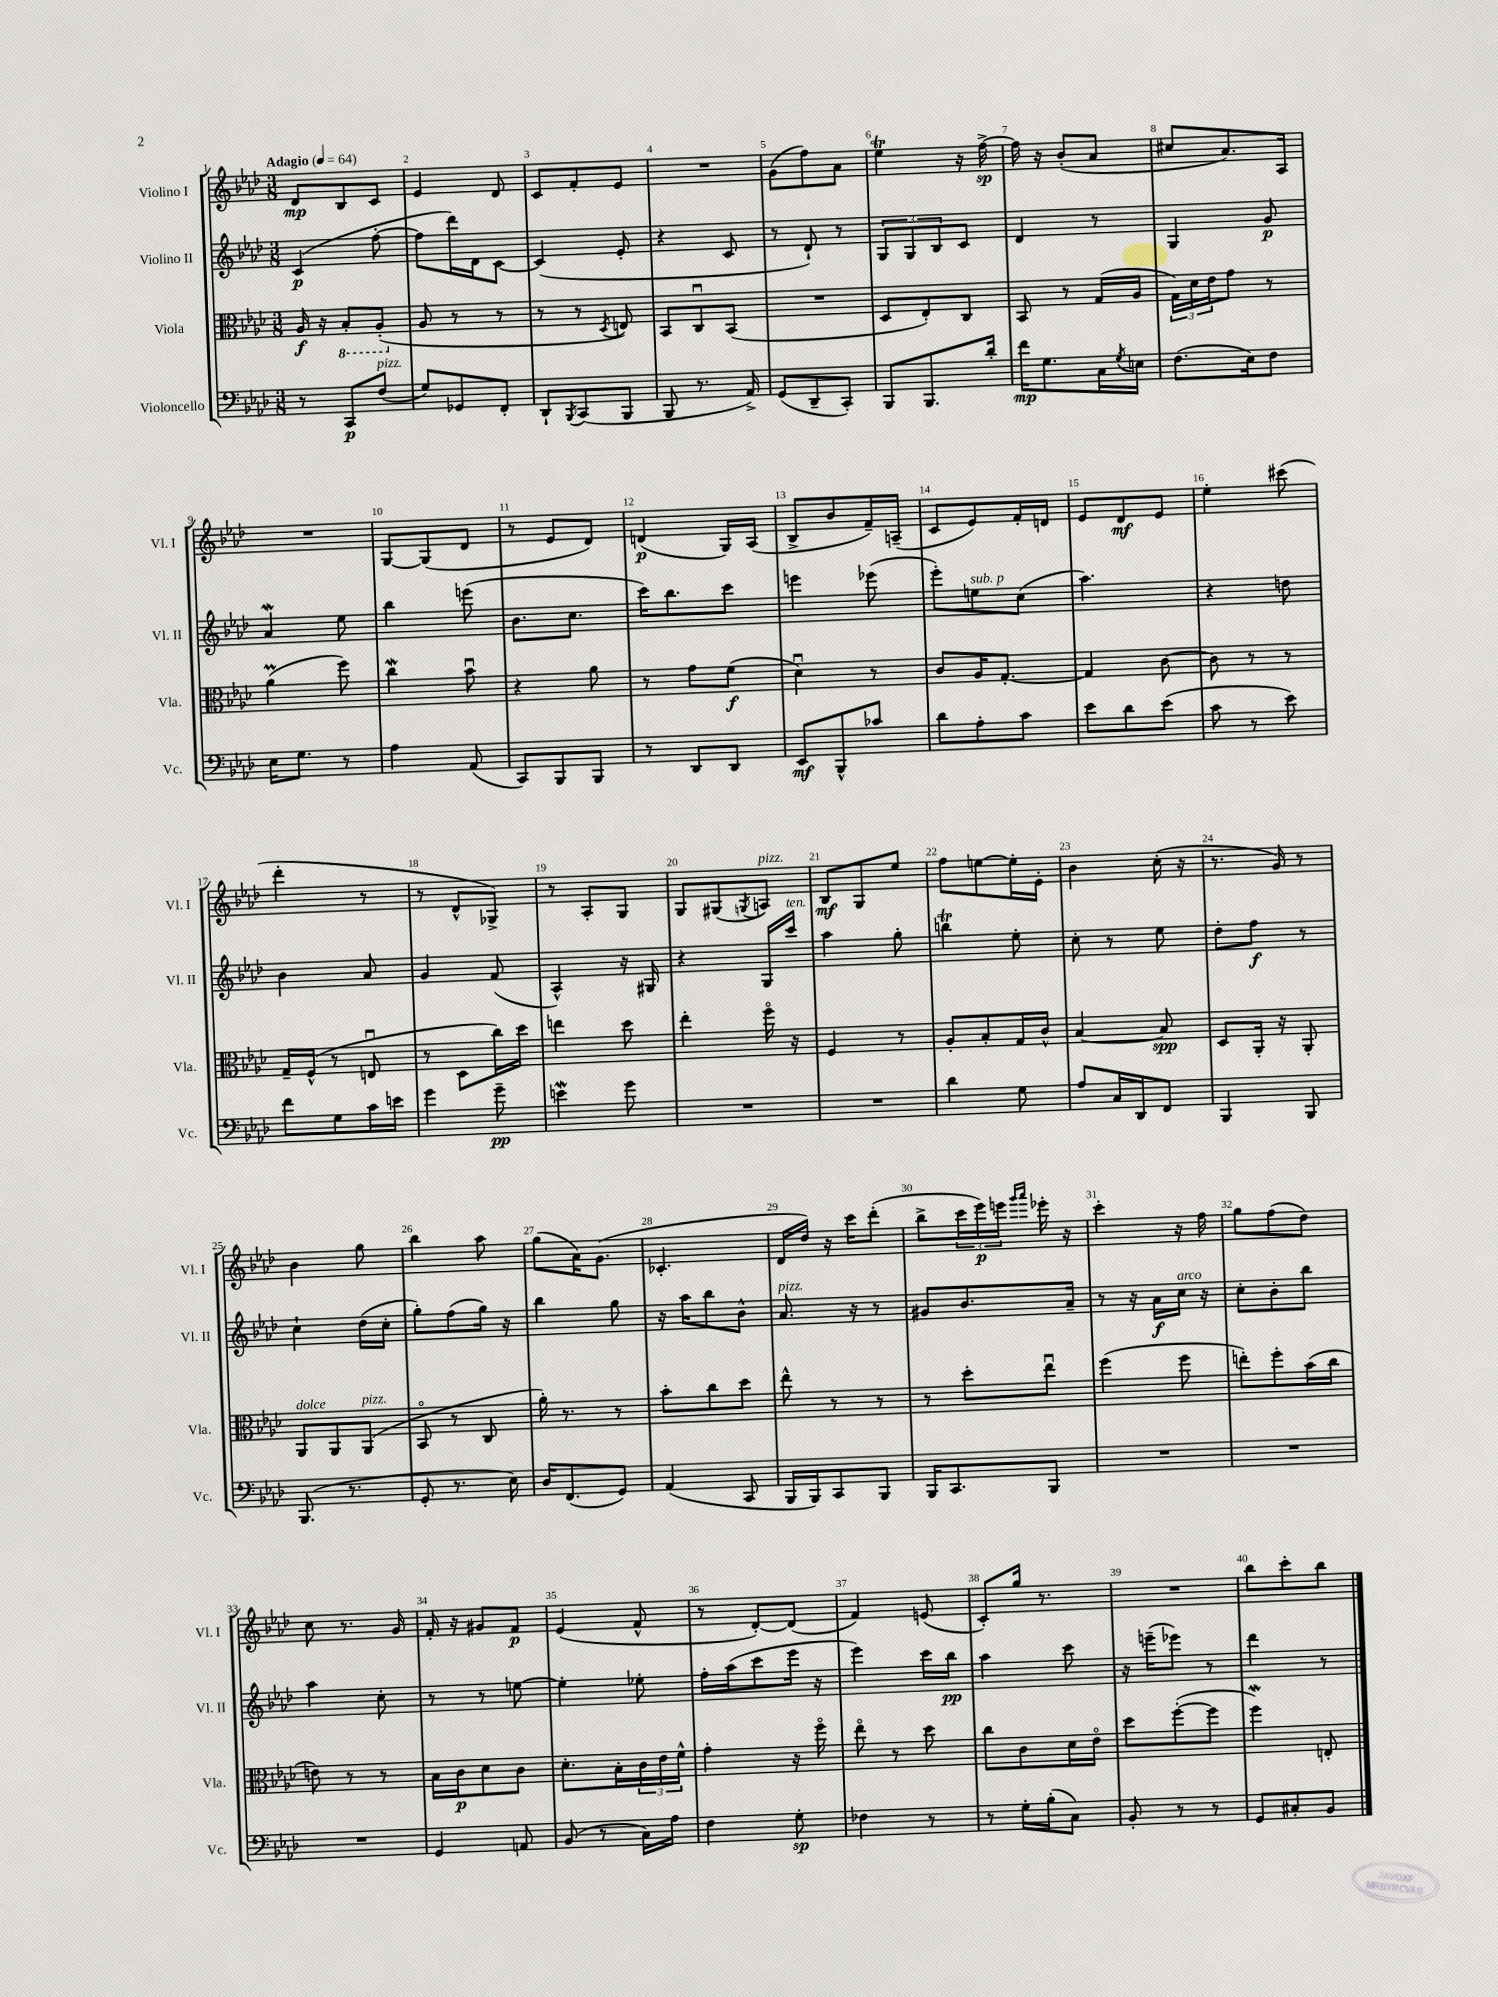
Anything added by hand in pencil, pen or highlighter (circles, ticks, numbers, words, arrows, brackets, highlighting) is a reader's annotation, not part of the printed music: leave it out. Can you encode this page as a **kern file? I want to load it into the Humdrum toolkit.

**kern	**dynam	**kern	**dynam	**kern	**dynam	**kern	**dynam
*part4	*part4	*part3	*part3	*part2	*part2	*part1	*part1
*staff4	*staff4	*staff3	*staff3	*staff2	*staff2	*staff1	*staff1
*I"Violoncello	*	*I"Viola	*	*I"Violino II	*	*I"Violino I	*
*I'Vc.	*	*I'Vla.	*	*I'Vl. II	*	*I'Vl. I	*
*clefF4	*	*clefC3	*	*clefG2	*	*clefG2	*
*k[b-e-a-d-]	*	*k[b-e-a-d-]	*	*k[b-e-a-d-]	*	*k[b-e-a-d-]	*
*M3/8	*	*M3/8	*	*M3/8	*	*M3/8	*
*MM64	*	*MM64	*	*MM64	*	*MM64	*
=1	=1	=1	=1	=1	=1	=1	=1
!	!	!	!	!	!	!LO:TX:a:B:t=Adagio	!
8r	.	16A-/	f	(4c/	p	8d-/L	mp
.	.	16r	.	.	.	.	.
*	*	*8ba	*	*	*	*	*
8CC/L	p	8BB-'/L	.	.	.	8B-/	.
!LO:TX:a:i:t=pizz.	!	!	!	!	!	!	!
(8F/J	.	(8AA-'/J	.	[8ff'\	.	8c/J	.
=2	=2	=2	=2	=2	=2	=2	=2
*	*	*X8ba	*	*	*	*	*
8G/L)	.	8A-/	.	8ff\L]	.	4e-/	.
8GG-X/	.	8r	.	16ddd-\L)	.	.	.
.	.	.	.	16d-\J	.	.	.
8FF'/J	.	8r	.	[8c\J	.	8d-/	.
=3	=3	=3	=3	=3	=3	=3	=3
8DD-`/L	.	8r	.	(4c/]	.	8c/L	.
8qBBB-/	.	.	.	.	.	.	.
(8CC/	.	8r	.	.	.	8f'/	.
.	.	8qD-/	.	.	.	.	.
8BBB-/J	.	8En/)	.	8e-'/	.	8e-/J	.
=4	=4	=4	=4	=4	=4	=4	=4
8BBB-/	.	8BB-/L	.	4r	.	4.r	.
8.r	.	8Cu/	.	.	.	.	.
.	.	(8BB-/J	.	8c/	.	.	.
16AA-^/)	.	.	.	.	.	.	.
=5	=5	=5	=5	=5	=5	=5	=5
(8GG/L	.	4.r	.	8r	.	(8g\L	.
8DD-~/	.	.	.	8d-`/)	.	8ff\)	.
8CC'/J)	.	.	.	8r	.	8a-\J	.
=6	=6	=6	=6	=6	=6	=6	=6
8BBB-/L	.	8D-/L	.	12G/L	.	4ee-T\	.
.	.	.	.	12G/	.	.	.
8.BBB-/	.	8E-'/)	.	.	.	.	.
.	.	.	.	12B-/	.	.	.
.	.	8C/J	.	8c/J	.	16r	.
16d-'/Jk	.	.	.	.	.	[16ff^\	sp
=7	=7	=7	=7	=7	=7	=7	=7
16f\KL	mp	8BB-/	.	4d-/	.	16ff\]	.
8.G\	.	.	.	.	.	16r	.
.	.	8r	.	.	.	(8b-'/L	.
16C\L	.	(16G/LL	.	8r	.	8a-/J	.
8qG/	.	.	.	.	.	.	.
16En\JJ	.	16A-/JJ	.	.	.	.	.
=8	=8	=8	=8	=8	=8	=8	=8
(8.F\L	.	24G\LL)	.	4G/	.	8cc#X/L	.
.	.	24d-\	.	.	.	.	.
.	.	24e-\J	.	.	.	.	.
.	.	8g\J	.	.	.	8.a-/)	.
16E-\k)	.	.	.	.	.	.	.
8F\J	.	8r	.	8g/	p	.	.
.	.	.	.	.	.	16A-/Jk	.
!!LO:LB:g=z
=9	=9	=9	=9	=9	=9	=9	=9
16E-\KL	.	(4a-M\	.	4a-w/	.	4.r	.
8.G\J	.	.	.	.	.	.	.
8r	.	8ff\)	.	8ee-\	.	.	.
=10	=10	=10	=10	=10	=10	=10	=10
4A-\	.	4ccW\	.	4bb-\	.	[8G/L	.
.	.	.	.	.	.	(8G/]	.
(8AA-/	.	8b-u\	.	(8eeen\	.	8d-/J	.
=11	=11	=11	=11	=11	=11	=11	=11
8CC/L)	.	4r	.	8.b-\L	.	8r	.
8BBB-/	.	.	.	.	.	8e-/L	.
.	.	.	.	8.cc\J	.	.	.
8BBB-/J	.	8a-\	.	.	.	8d-/J)	.
=12	=12	=12	=12	=12	=12	=12	=12
8r	.	8r	.	16ccc\KL)	.	(4dn/	p
.	.	.	.	8.bb-\	.	.	.
8DD-/L	.	8g\L	.	.	.	.	.
8DD-/J	.	(8f\J	f	8ccc\J	.	16G/LL)	.
.	.	.	.	.	.	(16A-/JJ	.
=13	=13	=13	=13	=13	=13	=13	=13
8EE-/L	mf	4d-u\)	.	4eeen\	.	8B-^/L	.
8BBB-^^/	.	.	.	.	.	8b-/	.
8c-X/J	.	8r	.	(8eee-X\	.	16f~/L)	.
.	.	.	.	.	.	(16An~/JJ	.
=14	=14	=14	=14	=14	=14	=14	=14
8d-\L	.	8c/L	.	8eee-'\L)	.	8c/L	.
!	!	!	!	!LO:TX:a:i:t=sub. p	!	!	!
8A-'\	.	16A-/K	.	8een\	.	8e-/)	.
.	.	[8.G'/J	.	.	.	.	.
8c\J	.	.	.	(8cc\J	.	16f'/L	.
.	.	.	.	.	.	16dn/JJ	.
=15	=15	=15	=15	=15	=15	=15	=15
8e-\L	.	4G/]	.	4.aa-\)	.	8e-/L	.
8d-\	.	.	.	.	.	8d-/	mf
(8e-\J	.	[8c\	.	.	.	8e-/J	.
=16	=16	=16	=16	=16	=16	=16	=16
8c\	.	8c\]	.	4r	.	4ee-'\	.
8r	.	8r	.	.	.	.	.
8e-\)	.	8r	.	8ddn\	.	(8ccc#X\	.
!!LO:LB:g=z
=17	=17	=17	=17	=17	=17	=17	=17
8f\L	.	16G~/LL	.	4b-\	.	4ddd-'\	.
.	.	(16F^^/JJ	.	.	.	.	.
8G\	.	8r	.	.	.	.	.
16c\L	.	8Enu/	.	8a-/	.	8r	.
16en\JJ	.	.	.	.	.	.	.
=18	=18	=18	=18	=18	=18	=18	=18
4g\	.	8r	.	4g/	.	8r	.
.	.	8D-\L	.	.	.	8d-^^/L	.
8g~\	pp	16cc\L)	.	(8f/	.	8G-X^/J)	.
.	.	16dd-\JJ	.	.	.	.	.
=19	=19	=19	=19	=19	=19	=19	=19
4enW\	.	4een\	.	4A-^^/)	.	8r	.
.	.	.	.	.	.	8A-'/L	.
8g\	.	8dd-\	.	16r	.	8G/J	.
.	.	.	.	16G#X/	.	.	.
=20	=20	=20	=20	=20	=20	=20	=20
4.r	.	4ee-'\	.	4r	.	8G/L	.
.	.	.	.	.	.	(8G#X/	.
.	.	.	.	.	.	8qGn/	.
!	!	!	!	!	!	!LO:TX:a:i:t=pizz.	!
.	.	16ff\	.	16G/LL	.	8An/J)	.
!	!	!	!	!LO:TX:a:i:t=ten.	!	!	!
.	.	16r	.	16ccc/JJ	.	.	.
=21	=21	=21	=21	=21	=21	=21	=21
4.r	.	4F/	.	4aa-\	.	8B-/L	mf
.	.	.	.	.	.	8G/	.
.	.	8r	.	8gg'\	.	8ee-/J	.
=22	=22	=22	=22	=22	=22	=22	=22
4d-\	.	8A-'/L	.	4bbnt\	.	8ff\L	.
.	.	8B-'/	.	.	.	[8een\	.
8G\	.	16G/L	.	8ee-'\	.	16ee'\L]	.
.	.	16c^^/JJ	.	.	.	16e-'\JJ	.
=23	=23	=23	=23	=23	=23	=23	=23
8A-/L	.	[4B-/	.	8cc'\	.	4b-\	.
16C/L	.	.	.	8r	.	.	.
16DD-/J	.	.	.	.	.	.	.
8FF/J	.	8B-/]	spp	8ee-\	.	(16cc'\	.
.	.	.	.	.	.	16r	.
=24	=24	=24	=24	=24	=24	=24	=24
4BBB-/	.	8D-/L	.	8dd-'\L	.	8.r	.
.	.	16AA-'/Jk	.	8ff\J	f	.	.
.	.	16r	.	.	.	16g/)	.
8BBB-/	.	8AA-'/	.	8r	.	8r	.
!!LO:LB:g=z
=25	=25	=25	=25	=25	=25	=25	=25
!	!	!LO:TX:a:i:t=dolce	!	!	!	!	!
(8.BBB-/	.	8AA-/L	.	4cc`\	.	4b-\	.
.	.	8AA-/	.	.	.	.	.
8.r	.	.	.	.	.	.	.
!	!	!LO:TX:a:i:t=pizz.	!	!	!	!	!
.	.	(8AA-/J	.	(16dd-\LL	.	8gg\	.
.	.	.	.	16cc'\JJ	.	.	.
=26	=26	=26	=26	=26	=26	=26	=26
8GG'/	.	8BB-/	.	8gg'\L)	.	4bb-\	.
8.r	.	8r	.	(8ff\	.	.	.
.	.	8C/	.	16gg\Jk)	.	8aa-\	.
16E-\)	.	.	.	16r	.	.	.
=27	=27	=27	=27	=27	=27	=27	=27
16D-/KL	.	16a-'\)	.	4bb-\	.	(8gg\L	.
(8.FF/	.	8.r	.	.	.	.	.
.	.	.	.	.	.	16a-\K)	.
.	.	.	.	.	.	(8.g\J	.
8GG/J)	.	8r	.	8gg\	.	.	.
=28	=28	=28	=28	=28	=28	=28	=28
(4AA-/	.	8b-'\L	.	16r	.	4.c-X'/	.
.	.	.	.	16aa-\KL	.	.	.
.	.	8cc\	.	8bb-\	.	.	.
8CC/	.	8dd-\J	.	8b-^^\J	.	.	.
=29	=29	=29	=29	=29	=29	=29	=29
!	!	!	!	!LO:TX:a:i:t=pizz.	!	!	!
16BBB-/LL	.	8ee-^^\	.	8.a-/	.	16d-/LL	.
16BBB-/J)	.	.	.	.	.	16dd-/JJ)	.
8CC/	.	8r	.	.	.	16r	.
.	.	.	.	16r	.	16ccc\KL	.
8BBB-/J	.	8r	.	8r	.	(8ddd-'\J	.
=30	=30	=30	=30	=30	=30	=30	=30
16BBB-/KL	.	8r	.	8g#X/L	.	8bb-^\L	.
8.CC/	.	.	.	.	.	.	.
.	.	8dd-'\L	.	8.b-/	.	24ccc\L	.
.	.	.	.	.	.	24eee-\)	p
.	.	.	.	.	.	24eeen\JJ	.
.	.	.	.	.	.	16qqggg/LL	.
.	.	.	.	.	.	16qqaaa-/JJ	.
8BBB-/J	.	8ee-u\J	.	.	.	16eee-X'\	.
.	.	.	.	16a-~/Jk	.	16r	.
=31	=31	=31	=31	=31	=31	=31	=31
4.r	.	(4ff\	.	8r	.	4ccc'\	.
.	.	.	.	16r	.	.	.
.	.	.	.	16a-\LL	f	.	.
!	!	!	!	!LO:TX:a:i:t=arco	!	!	!
.	.	8ff\	.	16cc\JJ	.	16r	.
.	.	.	.	16r	.	16ff\	.
=32	=32	=32	=32	=32	=32	=32	=32
4.r	.	8een'\L)	.	8cc'\L	.	8gg\L	.
.	.	8ff'\	.	8b-'\	.	(8ff\	.
.	.	(16b-\L	.	8bb-\J	.	8dd-\J)	.
.	.	16cc\JJ	.	.	.	.	.
!!LO:LB:g=z
=33	=33	=33	=33	=33	=33	=33	=33
4.r	.	8en\)	.	4aa-\	.	8cc\	.
.	.	8r	.	.	.	8.r	.
.	.	8r	.	8cc'\	.	.	.
.	.	.	.	.	.	16g/	.
=34	=34	=34	=34	=34	=34	=34	=34
4GG/	.	16B-\LL	.	8r	.	16f'/	.
.	.	16c\J	p	.	.	16r	.
.	.	8d-\	.	8r	.	8g#X/L	.
8AAn/	.	8c\J	.	[8een\	.	8f/J	p
=35	=35	=35	=35	=35	=35	=35	=35
(8BB-/	.	8.d-'\L	.	4ee'\]	.	(4e-/	.
8r	.	.	.	.	.	.	.
.	.	16B-'\L	.	.	.	.	.
16C\LL)	.	24c\	.	8ee-X'\	.	8f^^/	.
.	.	24e-\	.	.	.	.	.
16A-\JJ	.	.	.	.	.	.	.
.	.	24f^^\JJ	.	.	.	.	.
=36	=36	=36	=36	=36	=36	=36	=36
4F\	.	4g'\	.	16ff'\LL	.	8r	.
.	.	.	.	(16aa-\J	.	.	.
.	.	.	.	8ccc\	.	[8d-'/L)	.
8G'\	sp	16r	.	16eee-\Jk	.	(8d-/J]	.
.	.	16ff\	.	16r	.	.	.
=37	=37	=37	=37	=37	=37	=37	=37
4F-X\	.	8ee-\	.	4eee-\)	.	4f/)	.
.	.	8r	.	.	.	.	.
8r	.	8dd-\	.	16ccc\LL	.	(8en/	.
.	.	.	.	16bb-\JJ	pp	.	.
=38	=38	=38	=38	=38	=38	=38	=38
8r	.	8cc\L	.	4aa-\	.	8c'/L)	.
16G'\LL	.	8c\	.	.	.	16gg/Jk	.
(16B-'\J	.	.	.	.	.	8.r	.
8C\J)	.	16d-\L	.	8ccc\	.	.	.
.	.	16e-\JJ	.	.	.	.	.
=39	=39	=39	=39	=39	=39	=39	=39
8BB-'/	.	8dd-\L	.	16r	.	4.r	.
.	.	.	.	(16eeen~\KL	.	.	.
8r	.	([8ff'\	.	8eee-X\J)	.	.	.
8r	.	8ff\J]	.	8r	.	.	.
=40	=40	=40	=40	=40	=40	=40	=40
8GG/L	.	4ffW\)	.	4ddd-\	.	8bb-\L	.
8C#X'/	.	.	.	.	.	8ccc'\	.
8BB-/J	.	8En'/	.	8r	.	8bb-\J	.
==	==	==	==	==	==	==	==
*-	*-	*-	*-	*-	*-	*-	*-
